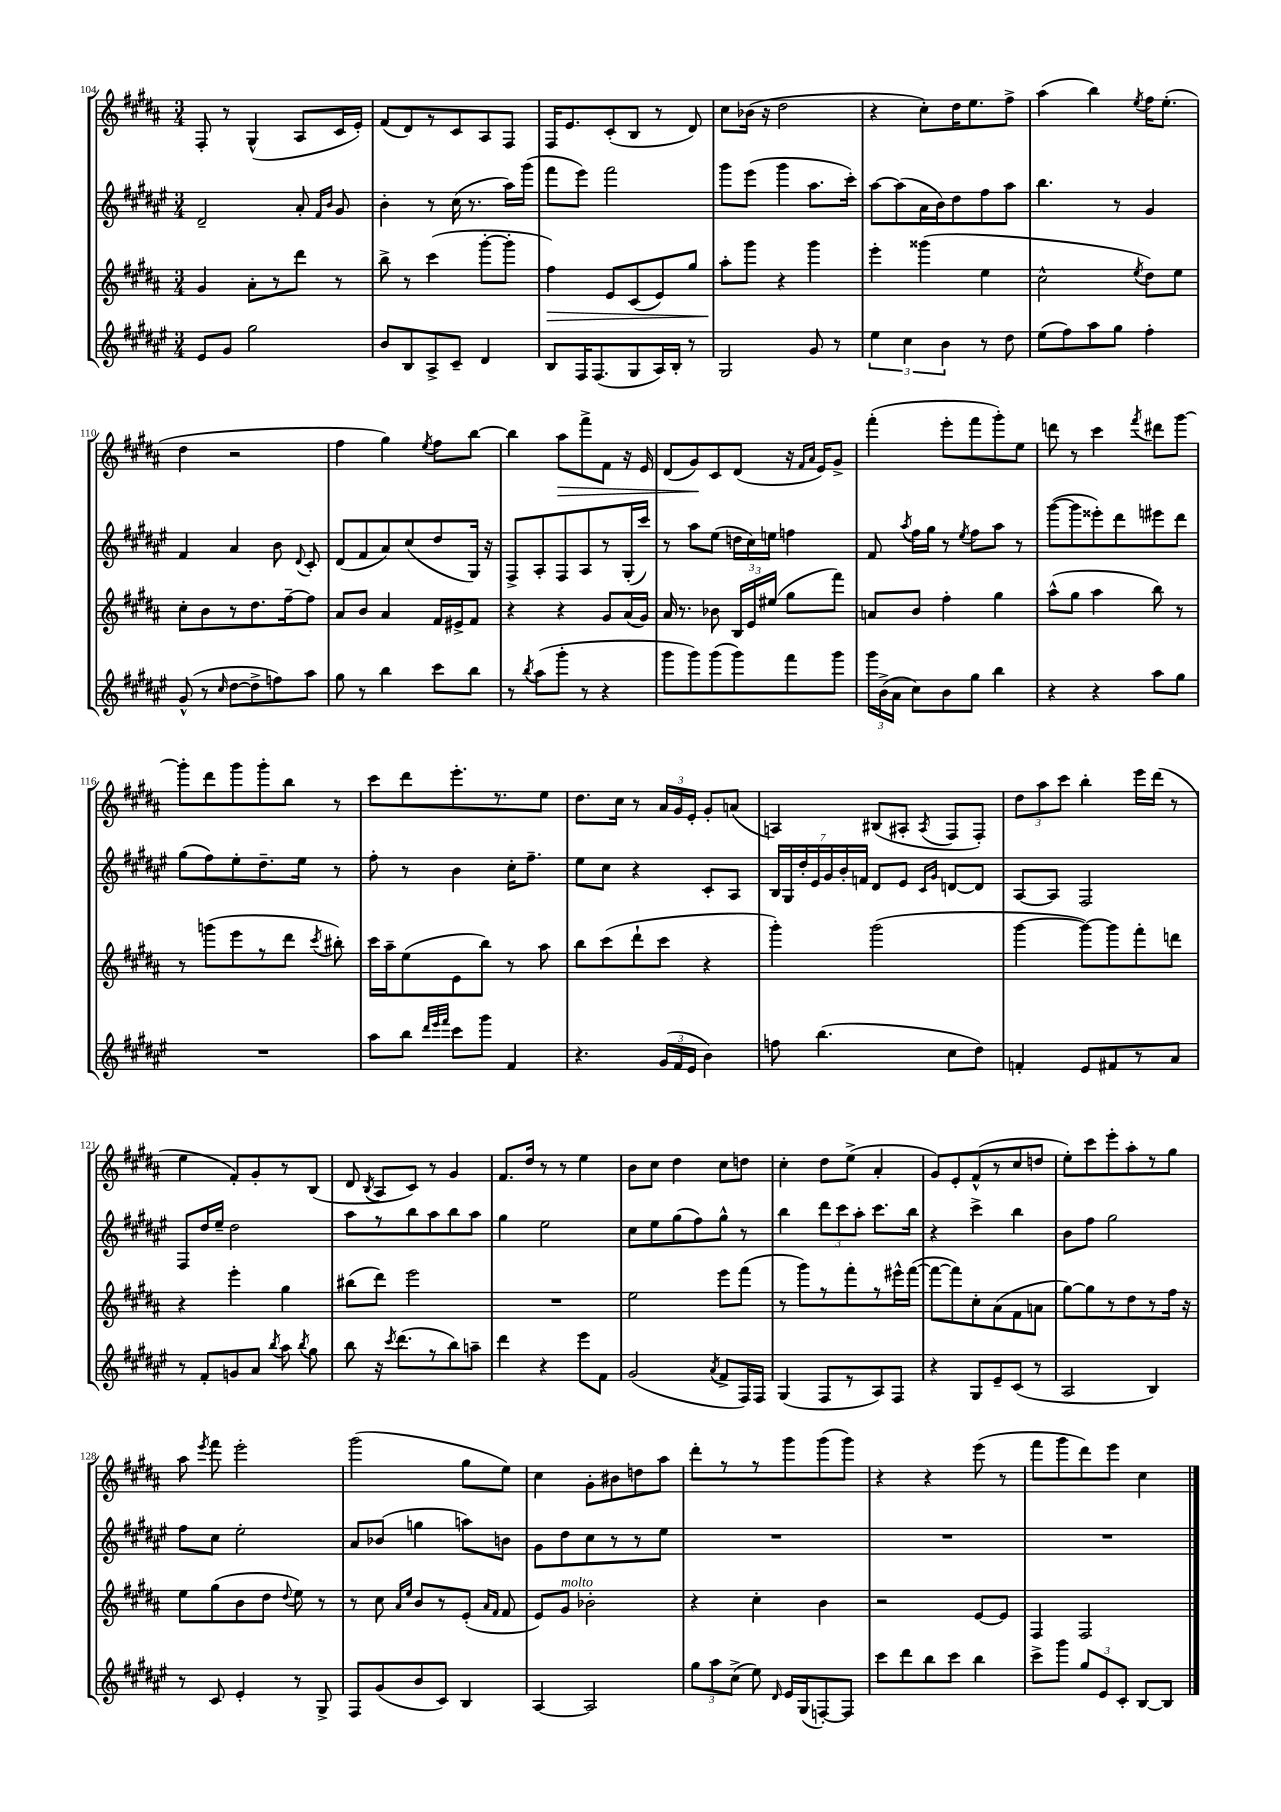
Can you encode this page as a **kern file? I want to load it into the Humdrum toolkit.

**kern	**kern	**dynam	**kern	**kern	**dynam
*part4	*part3	*part3	*part2	*part1	*part1
*staff4	*staff3	*staff3	*staff2	*staff1	*staff1
*clefG2	*clefG2	*	*clefG2	*clefG2	*
*k[f#c#g#d#a#e#]	*k[f#c#g#d#a#]	*	*k[f#c#g#d#a#e#]	*k[f#c#g#d#a#]	*
*M3/4	*M3/4	*	*M3/4	*M3/4	*
=104	=104	=104	=104	=104	=104
8e#/L	4g#/	.	2d#~/	8F#'/	.
8g#/J	.	.	.	8r	.
2gg#\	8a#'\L	.	.	(4G#^^/	.
.	8r	.	.	.	.
.	8ddd#\J	.	8a#'/	8A#/L	.
.	.	.	16qqf#/LL	.	.
.	.	.	16qqb/JJ	.	.
.	8r	.	8g#/	16c#/L	.
.	.	.	.	16e'/JJ)	.
=105	=105	=105	=105	=105	=105
8b/L	8bb^\	.	4b'\	(8f#/L	.
8B/	8r	.	.	8d#/)	.
8A#^/	(4ccc#\	.	8r	8r	.
8c#~/J	.	.	(16cc#\	8c#/	.
.	.	.	8.r	.	.
4d#/	[8ggg#'\L	.	.	8A#/	.
.	8ggg#'\J]	.	16aa#\LL)	8F#/J	.
.	.	.	(16ggg#\JJ	.	.
=106	=106	=106	=106	=106	=106
!	!	!LO:HP:b	!	!	!
8B/L	4ff#\)	>	8fff#\L	16F#/KL	.
.	.	.	.	8.e/	.
16F#/K	.	.	8eee#\J)	.	.
(8.F#/	.	.	.	.	.
.	8e/L	.	2fff#\	(8c#'/	.
8G#/	(8c#/	.	.	8B/J	.
16A#/L)	8e/)	.	.	8r	.
16B'/JJ	.	.	.	.	.
8r	8gg#/J	.	.	8d#/)	.
=107	=107	=107	=107	=107	=107
2G#/	8aa#'\L	.	8ggg#\L	8cc#\L	.
.	8ggg#\J	]	(8eee#\J	(16b-X\Jk	.
.	.	.	.	16r	.
.	4r	.	4ggg#\	2dd#\	.
8g#/	4ggg#\	.	8.aa#\L	.	.
8r	.	.	.	.	.
.	.	.	16ccc#'\Jk)	.	.
=108	=108	=108	=108	=108	=108
6ee#\	4eee'\	.	[8aa#\L	4r	.
.	.	.	(8aa#\]	.	.
6cc#\	.	.	.	.	.
.	(4ggg##X\	.	16a#\L	8cc#'\L)	.
.	.	.	16b\J)	.	.
6b\	.	.	.	.	.
.	.	.	8dd#\	16dd#\K	.
.	.	.	.	8.ee\	.
8r	4ee\	.	8ff#\	.	.
8dd#\	.	.	8aa#\J	8ff#^\J	.
=109	=109	=109	=109	=109	=109
(8ee#\L	2cc#^^\	.	4.bb\	(4aa#\	.
8ff#\)	.	.	.	.	.
8aa#\	.	.	.	4bb\)	.
8gg#\J	.	.	8r	.	.
.	8qee/	.	.	8qee/	.
4ff#'\	8dd#\L)	.	4g#/	16ff#\KL	.
.	.	.	.	(8.ee'\J	.
.	8ee\J	.	.	.	.
!!LO:LB:g=z
=110	=110	=110	=110	=110	=110
(8g#^^/	8cc#'\L	.	4f#/	4dd#\	.
8r	8b\	.	.	.	.
16qqcc#/	.	.	.	.	.
[8dd#\L	8r	.	4a#/	2r	.
8dd#^\]	8.dd#\	.	.	.	.
8ffn\)	.	.	8b\	.	.
.	[16ff#~\k	.	.	.	.
.	.	.	8qqd#/	.	.
8aa#\J	8ff#\J]	.	8c#'/	.	.
=111	=111	=111	=111	=111	=111
8gg#\	8a#/L	.	(8d#/L	4ff#\	.
8r	8b/J	.	8f#/	.	.
4bb\	4a#/	.	8a#/)	4gg#\)	.
.	.	.	(8cc#/	.	.
.	.	.	.	8qee/	.
8ccc#\L	16f#/LL	.	8dd#/	8ff#\L	.
.	16e#X^/J	.	.	.	.
8bb\J	8f#/J	.	16G#/Jk)	[8bb\J	.
.	.	.	16r	.	.
=112	=112	=112	=112	=112	=112
8r	4r	.	8F#^/L	4bb\]	.
8qbb/	.	.	.	.	.
(8aa#\L	.	.	8A#'/	.	.
!	!	!	!	!	!LO:HP:b
8ggg#'\J	4r	.	8F#/	8aa#\L	>
8r	.	.	8A#/	8fff#^\	.
4r	8g#/L	.	8r	8f#\J	.
.	(16a#/L	.	(16G#'/L	16r	.
.	16g#/JJ)	.	16ccc#/JJ)	16e/	.
=113	=113	=113	=113	=113	=113
8ggg#\L	16a#/	.	8r	(8d#/L	.
.	8.r	.	.	.	.
8ggg#\)	.	.	8aa#\L	8g#/)	.
(8ggg#\	8b-X\	.	(8ee#\J	8c#/	]
8ggg#\)	24B/LL	.	24ddn\LL	(8d#/J	.
.	24e/	.	24cc#\)	.	.
.	(24ee#X/JJ	.	24een\JJ	.	.
8fff#\	8gg#\L	.	4ffn\	16r	.
.	.	.	.	16qqf#/LL	.
.	.	.	.	16qqa#/JJ	.
.	.	.	.	16e/KL)	.
8ggg#\J	8fff#\J)	.	.	8g#^/J	.
=114	=114	=114	=114	=114	=114
24ggg#\LL	8an/L	.	8f#/	(4fff#'\	.
(24b^\	.	.	.	.	.
24a#\JJ	.	.	.	.	.
.	.	.	8qaa#/	.	.
8cc#\L)	8b/J	.	16ff#\LL	.	.
.	.	.	16gg#\JJ	.	.
8b\	4ff#'\	.	8r	8eee'\L	.
.	.	.	8qee#/	.	.
8gg#\J	.	.	8ff#\L	8fff#\	.
4bb\	4gg#\	.	8aa#\J	8ggg#'\)	.
.	.	.	8r	8ee\J	.
=115	=115	=115	=115	=115	=115
4r	(8aa#^^\L	.	([8ggg#\L	8dddn\	.
.	8gg#\J	.	8ggg#\]	8r	.
4r	4aa#\	.	8eee##X'\)	4ccc#\	.
.	.	.	8ddd#\	.	.
.	.	.	.	8qfff#/	.
8aa#\L	8bb\)	.	8eee#X\	8ddd#X\L	.
8gg#\J	8r	.	8ddd#\J	[8ggg#\J	.
!!LO:LB:g=z
=116	=116	=116	=116	=116	=116
2.r	8r	.	(8gg#\L	8ggg#'\L]	.
.	(8gggn\L	.	8ff#\)	8ddd#\	.
.	8eee\	.	8ee#'\	8ggg#\	.
.	8r	.	8.dd#~\	8ggg#'\	.
.	8ddd#\J	.	.	8bb\J	.
.	.	.	16ee#\Jk	.	.
.	8qccc#/	.	.	.	.
.	8bb#X'\)	.	8r	8r	.
=117	=117	=117	=117	=117	=117
8aa#\L	16ccc#\LL	.	8ff#'\	8ccc#\L	.
.	16aa#~\J	.	.	.	.
8bb\J	(8ee\	.	8r	8ddd#\	.
32qqddd#/LLL	.	.	.	.	.
32qqeee#/	.	.	.	.	.
32qqfff#/JJJ	.	.	.	.	.
8ccc#\L	8e\	.	4b\	8.eee'\	.
8ggg#\J	8bb\J)	.	.	.	.
.	.	.	.	8.r	.
4f#/	8r	.	16cc#'\KL	.	.
.	.	.	8.ff#~\J	.	.
.	8aa#\	.	.	8ee\J	.
=118	=118	=118	=118	=118	=118
4.r	8bb\L	.	8ee#\L	8.dd#\L	.
.	(8ccc#\	.	8cc#\J	.	.
.	.	.	.	16cc#\Jk	.
.	8ddd#`\	.	4r	8r	.
(24g#/LL	8ccc#\J	.	.	24a#/LL	.
24f#/	.	.	.	24g#/	.
24e#/JJ	.	.	.	24e'/JJ	.
4b\)	4r	.	8c#'/L	8g#'/L	.
.	.	.	8A#/J	(8an/J	.
=119	=119	=119	=119	=119	=119
8ffn\	4ggg#'\)	.	28B/LL	4An/)	.
.	.	.	28G#/	.	.
.	.	.	28dd#'/	.	.
.	.	.	28e#/	.	.
(4.bb\	.	.	.	.	.
.	.	.	28g#/	.	.
.	.	.	28b'/	.	.
.	.	.	28fn/JJ	.	.
.	(2ggg#\	.	8d#/L	(8B#X/L	.
.	.	.	8e#/J	8A#X'/J	.
.	.	.	16qqc#/LL	.	.
.	.	.	16qqg#/JJ	8qA#/	.
8cc#\L	.	.	[8dn/L	8F#/L	.
8dd#\J)	.	.	8d/J]	8F#'/J)	.
=120	=120	=120	=120	=120	=120
4fn'/	[4ggg#\	.	[8A#/L	12dd#\L	.
.	.	.	.	12aa#\	.
.	.	.	8A#/J]	.	.
.	.	.	.	12ccc#\J	.
8e#/L	8ggg#\L_)	.	2F#/	4bb'\	.
8f#X/	8ggg#\]	.	.	.	.
8r	8fff#'\	.	.	16eee\LL	.
.	.	.	.	(16ddd#\JJ	.
8a#/J	8dddn\J	.	.	8r	.
!!LO:LB:g=z
=121	=121	=121	=121	=121	=121
8r	4r	.	8F#/L	4ee\	.
8f#'/L	.	.	16dd#/L	.	.
.	.	.	16ee#~/JJ	.	.
8gn/	4eee'\	.	2dd#\	8f#'/L)	.
8a#/J	.	.	.	8g#'/	.
8qbb/	.	.	.	.	.
8aa#\	4gg#\	.	.	8r	.
8qbb/	.	.	.	.	.
8gg#\	.	.	.	(8B/J	.
=122	=122	=122	=122	=122	=122
8bb\	(8bb#X\L	.	8aa#\L	8d#/	.
.	.	.	.	8qB/	.
16r	8ddd#\J)	.	8r	8A#/L	.
8qccc#/	.	.	.	.	.
(8.ddd#\L	.	.	.	.	.
.	2eee\	.	8bb\	8c#/J)	.
8r	.	.	8aa#\	8r	.
8bb\)	.	.	8bb\	4g#/	.
8aan~\J	.	.	8aa#\J	.	.
=123	=123	=123	=123	=123	=123
4ddd#\	2.r	.	4gg#\	8.f#/L	.
.	.	.	.	16dd#/Jk	.
4r	.	.	2ee#\	8r	.
.	.	.	.	8r	.
8eee#\L	.	.	.	4ee\	.
8f#\J	.	.	.	.	.
=124	=124	=124	=124	=124	=124
(2g#/	2ee\	.	8cc#\L	8b\L	.
.	.	.	8ee#\	8cc#\J	.
.	.	.	(8gg#\	4dd#\	.
.	.	.	8ff#\)	.	.
8qa#/	.	.	.	.	.
8f#^/L	8eee\L	.	8gg#^^\J	8cc#\L	.
16F#/L)	(8fff#\J	.	8r	8ddn\J	.
16F#/JJ	.	.	.	.	.
=125	=125	=125	=125	=125	=125
(4G#/	8r	.	4bb\	4cc#'\	.
.	8ggg#\L)	.	.	.	.
8F#/L	8r	.	12ddd#\L	8dd#\L	.
.	.	.	12ccc#\	.	.
8r	8fff#'\	.	.	(8ee^\J	.
.	.	.	12aa#'\J	.	.
8A#/)	8r	.	8.ccc#\L	4a#'/	.
8F#/J	16eee#X^^\L	.	.	.	.
.	([16fff#\JJ	.	16bb\Jk	.	.
=126	=126	=126	=126	=126	=126
4r	8fff#\L_	.	4r	8g#/L)	.
.	8fff#\])	.	.	8e'/	.
8G#/L	8cc#'\	.	4ccc#^\	(8f#^^/	.
8e#~/	(8a#\	.	.	8r	.
(8c#/J	8f#\	.	4bb\	8cc#/	.
8r	8an\J	.	.	8ddn/J	.
=127	=127	=127	=127	=127	=127
2A#/	[8gg#\L)	.	8b\L	8ee'\L)	.
.	8gg#\]	.	8ff#\J	8ccc#\	.
.	8r	.	2gg#\	8eee'\	.
.	8dd#\	.	.	8aa#'\	.
4B/)	8r	.	.	8r	.
.	16ff#\Jk	.	.	8gg#\J	.
.	16r	.	.	.	.
!!LO:LB:g=z
=128	=128	=128	=128	=128	=128
8r	8ee\L	.	8ff#\L	8aa#\	.
.	.	.	.	8qeee/	.
8c#/	(8gg#\	.	8cc#\J	8fff#\	.
4e#'/	8b\	.	2ee#'\	2eee'\	.
.	8dd#\J	.	.	.	.
.	8qqdd#/	.	.	.	.
8r	8ee\)	.	.	.	.
8G#^/	8r	.	.	.	.
=129	=129	=129	=129	=129	=129
8F#/L	8r	.	8a#/L	(2ggg#\	.
(8g#/	8cc#\	.	(8b-X/J	.	.
.	16qqa#/LL	.	.	.	.
.	16qqee/JJ	.	.	.	.
8b/	8b/L	.	4ggn\	.	.
8c#/J)	8r	.	.	.	.
4B/	(8e'/J	.	8aan\L)	8gg#\L	.
.	16qqa#/LL	.	.	.	.
.	16qqf#/JJ	.	.	.	.
.	8f#/	.	8bn\J	8ee\J)	.
=130	=130	=130	=130	=130	=130
[4A#/	8e/L)	.	8g#\L	4cc#\	.
!	!LO:TX:a:i:t=molto	!	!	!	!
.	8g#/J	.	8dd#\	.	.
2A#/]	2b-X'\	.	8cc#\	8g#'\L	.
.	.	.	8r	8b#X\	.
.	.	.	8r	8ddn\	.
.	.	.	8ee#\J	8aa#\J	.
=131	=131	=131	=131	=131	=131
12gg#\L	4r	.	2.r	8ddd#'\L	.
12aa#\	.	.	.	.	.
.	.	.	.	8r	.
(12cc#^\J	.	.	.	.	.
8ee#\)	4cc#'\	.	.	8r	.
16qqd#/	.	.	.	.	.
16e#/LL	.	.	.	8ggg#\	.
(16G#/J	.	.	.	.	.
[8Fn'/)	4b\	.	.	(8ggg#\	.
8F/J]	.	.	.	8ggg#\J)	.
=132	=132	=132	=132	=132	=132
8ccc#\L	2r	.	2.r	4r	.
8ddd#\	.	.	.	.	.
8bb\	.	.	.	4r	.
8ccc#\J	.	.	.	.	.
4bb\	[8e/L	.	.	(8eee\	.
.	8e/J]	.	.	8r	.
=133	=133	=133	=133	=133	=133
8ccc#^\L	4F#/	.	2.r	8fff#\L	.
8ggg#\J	.	.	.	8ggg#\	.
12gg#/L	2F#/	.	.	8ddd#\)	.
12e#/	.	.	.	.	.
.	.	.	.	8eee\J	.
12c#'/J	.	.	.	.	.
[8B/L	.	.	.	4cc#\	.
8B/J]	.	.	.	.	.
==	==	==	==	==	==
*-	*-	*-	*-	*-	*-
